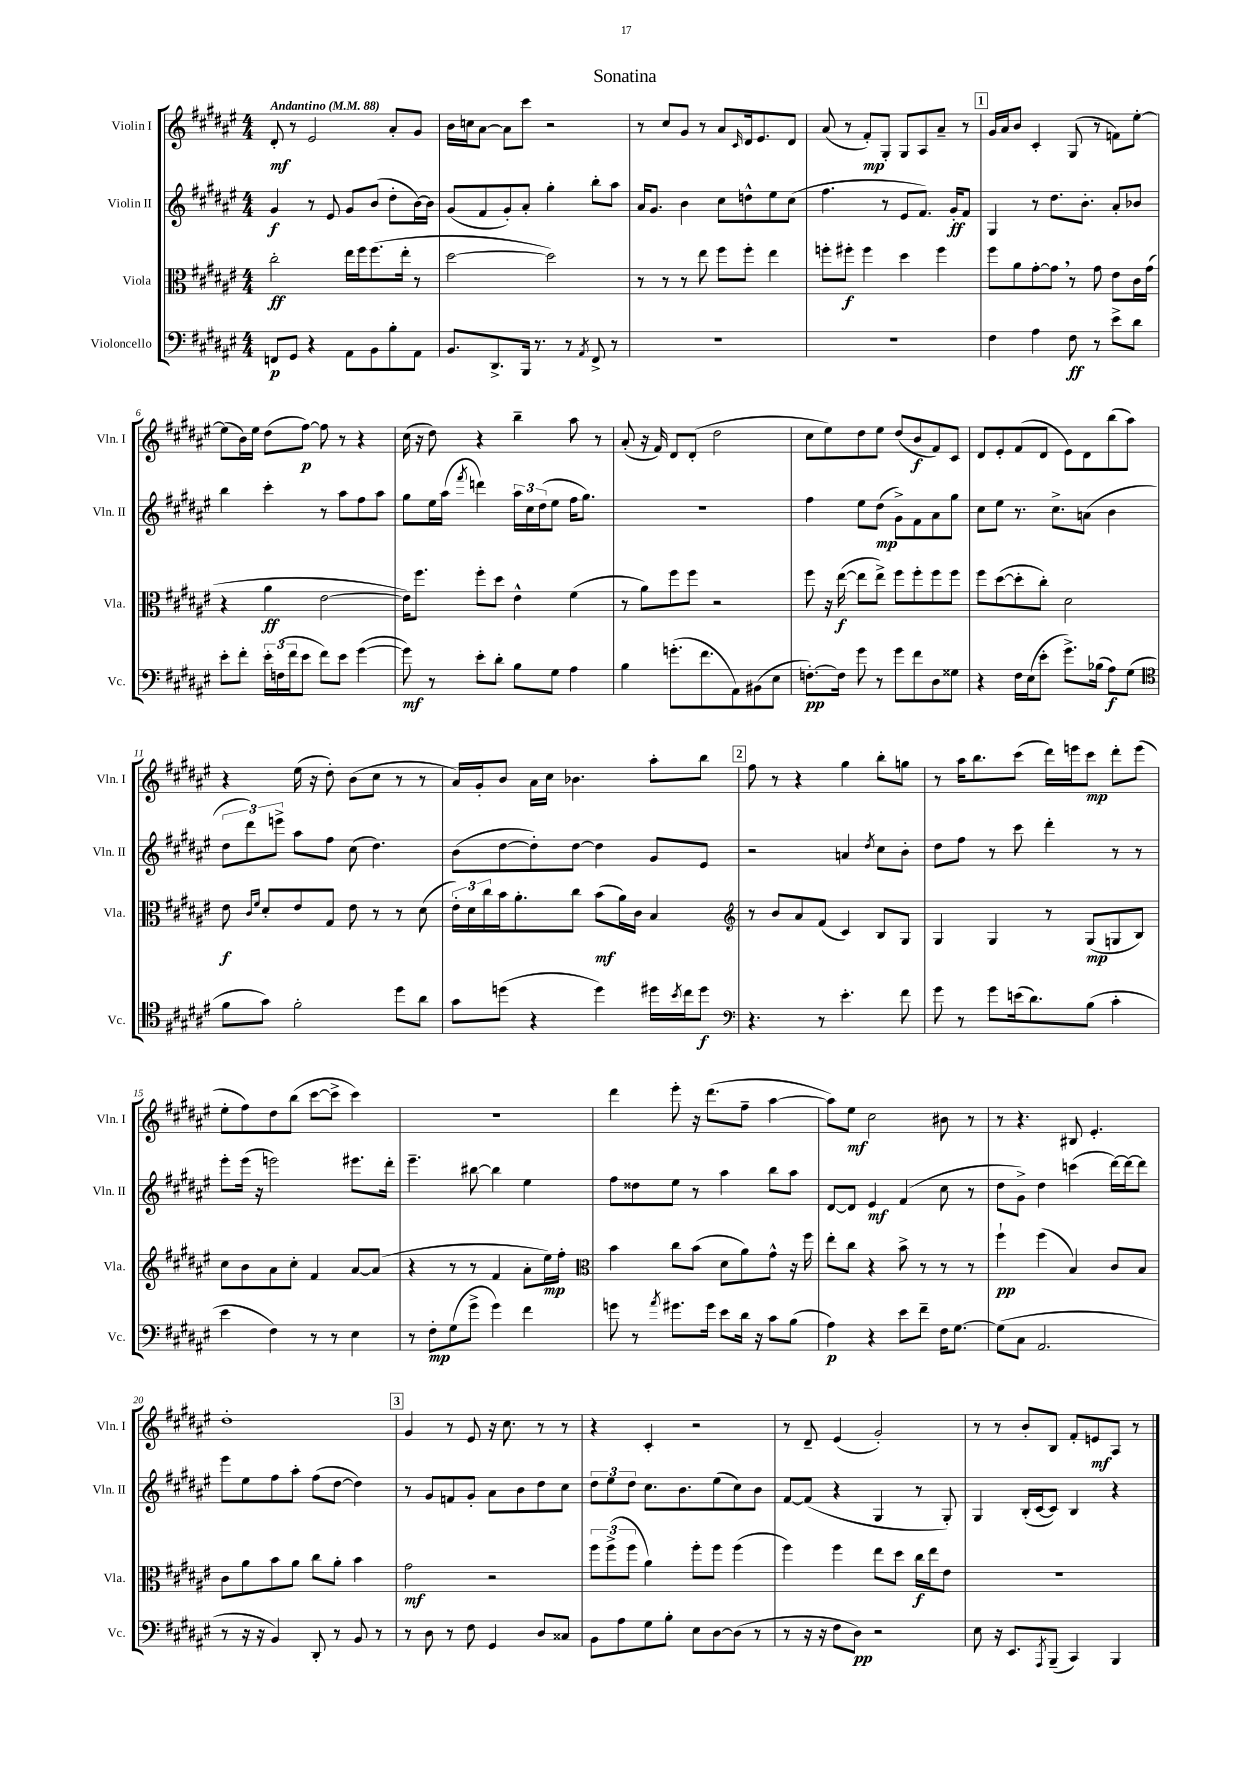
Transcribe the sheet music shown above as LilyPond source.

\header { title = "Sonatina" }
<<
\new StaffGroup <<
\new Staff = "s0" \with { instrumentName = "Violin I" shortInstrumentName = "Vln. I" } {
    \clef treble \key fis \major \numericTimeSignature \time 4/4 \tempo "Andantino" 4 = 88
    dis'8-.\mf r8 eis'2 ais'8-. gis'8 |
    b'16 c''16 ais'8~ ais'8 cis'''8 r2 |
    r8 cis''8 gis'8 r8 ais'8 \grace { cis'16 } dis'16 eis'8. dis'8 |
    ais'8( r8 fis'8-.\mp) gis8-. gis8 ais8 ais'8-- r8 |
    \mark \markup { \box "1" } gis'16 ais'16 b'8 cis'4-. gis8( r8 f'8) eis''8~-. |
    eis''8( b'16) eis''16 dis''8( fis''8~\p) fis''8 r8 r4 |
    cis''16( r16 dis''8) r4 b''4-- ais''8 r8 |
    ais'8-.( r16 fis'16) dis'8 dis'8-.( dis''2 |
    cis''8 eis''8) dis''8 eis''8 dis''8( b'8\f fis'8) cis'8 |
    dis'8 eis'8-. fis'8( dis'8 eis'8) dis'8 b''8( ais''8) |
    r4 eis''16( r16 dis''8-.) b'8( cis''8 r8 r8 |
    ais'16) gis'16-. b'8 ais'16 cis''16 bes'4. ais''8-. b''8 |
    \mark \markup { \box "2" } fis''8 r8 r4 gis''4 b''8-. g''8 |
    r8 ais''16 b''8. cis'''8( dis'''16) e'''16 cis'''8\mp dis'''8-. e'''8( |
    eis''8-. fis''8) dis''8 b''8( cis'''8~ cis'''8-> cis'''4) |
    r1 |
    dis'''4 eis'''8-. r16 dis'''8.( fis''8-- ais''4~ |
    ais''8) eis''8\mf cis''2 bis'8 r8 |
    r8 r4. bis8 eis'4.-. |
    dis''1-. |
    \mark \markup { \box "3" } gis'4 r8 eis'8 r16 cis''8. r8 r8 |
    r4 cis'4-. r2 |
    r8 dis'8-- eis'4( gis'2-.) |
    r8 r8 b'8-. b8 fis'8-. e'8\mf ais8 r8 \bar "|." |
}
\new Staff = "s1" \with { instrumentName = "Violin II" shortInstrumentName = "Vln. II" } {
    \clef treble \key fis \major \numericTimeSignature \time 4/4
    gis'4\f r8 eis'8 gis'8 b'8( dis''8-. b'16~) b'16 |
    gis'8( fis'8 gis'8-.) ais'8-. gis''4-. b''8-. ais''8 |
    ais'16 gis'8. b'4 cis''8 d''8-^ eis''8 cis''8( |
    fis''4. r8 eis'8 fis'8.) gis'16-.\ff fis'8 |
    \mark \markup { \box "1" } gis4 r8 dis''8. b'8.-. ais'8-. bes'8 |
    b''4 cis'''4-. r8 ais''8 fis''8 ais''8 |
    gis''8 eis''16 ais''16( \acciaccatura { fis'''8 } d'''4) \tuplet 3/2 { ais''16 cis''16 dis''16( } eis''8 fis''16 gis''8.) |
    R1 |
    fis''4 eis''8 dis''8\mp( gis'8->) fis'8 ais'8 gis''8 |
    cis''8 eis''8 r8. cis''8.-> a'8( b'4 |
    \tuplet 3/2 { dis''8 dis'''8) e'''8-> } ais''8 fis''8 cis''8( dis''4.) |
    b'8( dis''8~ dis''8-.) dis''8~ dis''4 gis'8 eis'8 |
    \mark \markup { \box "2" } r2 a'4 \acciaccatura { dis''8 } cis''8 b'8-. |
    dis''8 fis''8 r8 cis'''8 dis'''4-. r8 r8 |
    eis'''8-. eis'''16( r16 e'''2) eis'''8. dis'''16-. |
    eis'''4.-- bis''8~ bis''4 eis''4 |
    fis''8 disis''8 eis''8 r8 ais''4 b''8 ais''8 |
    dis'8~ dis'8 eis'4\mf fis'4( cis''8 r8 |
    dis''8 gis'8->) dis''4 c'''4( dis'''16~) dis'''16~ dis'''8 |
    eis'''8 eis''8 fis''8 ais''8-. fis''8( dis''8~ dis''4) |
    \mark \markup { \box "3" } r8 gis'8 f'8 gis'8-. ais'8 b'8 dis''8 cis''8 |
    \tuplet 3/2 { dis''8 eis''8 dis''8 } cis''8. b'8. eis''8( cis''8) b'8 |
    fis'8~ fis'8( r4 gis4 r8 gis8-.) |
    gis4 b16-.( cis'16~ cis'8) b4 r4 \bar "|." |
}
\new Staff = "s2" \with { instrumentName = "Viola" shortInstrumentName = "Vla." } {
    \clef alto \key fis \major \numericTimeSignature \time 4/4
    cis''2-.\ff eis''16 fis''16 fis''8.( eis''16-. r8 |
    dis''2~ dis''2) |
    r8 r8 r8 eis''8 fis''8 fis''8-. eis''4 |
    f''8-. fis''8-.\f fis''4 dis''4 fis''4 |
    \mark \markup { \box "1" } fis''8 ais'8 gis'8~-. gis'8 \breathe r8 gis'8 eis'8 cis'16 gis'16( |
    r4 ais'4\ff eis'2~ |
    eis'16) fis''8. fis''8-. dis''8 eis'4-^ fis'4( |
    r8 ais'8) fis''8 fis''8 r2 |
    fis''8 r16 eis''16~\f( eis''8 eis''8->) fis''8 fis''8-. fis''8 fis''8 |
    fis''8 dis''8~( dis''8-. cis''8-.) dis'2 |
    eis'8\f \grace { cis'16 fis'16 } dis'8-. eis'8 gis8 eis'8 r8 r8 dis'8( |
    \tuplet 3/2 { eis'16-.) dis'16 cis''16 } b'16 ais'8.-. cis''8 b'8\mf( ais'16) cis'16 b4 |
    \mark \markup { \box "2" } \clef treble r8 b'8 ais'8 fis'8( cis'4) b8 gis8 |
    gis4 gis4 r8 gis8\mp( g8 b8) |
    cis''8 b'8 ais'8 cis''8-. fis'4 ais'8~ ais'8( |
    r4 r8 r8 fis'4 ais'8-. eis''16\mp) fis''16-. |
    \clef alto b'4 cis''8 b'8( dis'8 ais'8) gis'8-^ r16 fis''16 |
    eis''8-. cis''8 r4 b'8-> r8 r8 r8 |
    fis''4-!\pp fis''4( b4) cis'8 b8 |
    cis'8 ais'8 b'8 ais'8 cis''8 ais'8-. b'4 |
    \mark \markup { \box "3" } gis'2\mf r2 |
    \tuplet 3/2 { fis''8 fis''8->( fis''8 } ais'4) fis''8-. fis''8 fis''4( |
    fis''4) fis''4 eis''8 dis''8 cis''16\f eis''16 eis'8 |
    r1 \bar "|." |
}
\new Staff = "s3" \with { instrumentName = "Violoncello" shortInstrumentName = "Vc." } {
    \clef bass \key fis \major \numericTimeSignature \time 4/4
    f,8\p gis,8 r4 ais,8 b,8 b8-. ais,8 |
    b,8. dis,8.-> b,,16 r8. r8 \acciaccatura { ais,8 } fis,8-> r8 |
    R1 |
    R1 |
    \mark \markup { \box "1" } fis4 ais4 fis8\ff r8 eis'8-> dis'8 |
    eis'8-. fis'8-. \tuplet 3/2 { eis'16-. f16( fis'16 } eis'8 fis'8) eis'8 gis'4~( |
    gis'8\mf) r8 eis'8-. dis'8-. b8 gis8 ais4 |
    b4 g'8.-.( fis'8. ais,8) bis,8( eis8 |
    f8.~-.\pp) f16 gis'8 r8 gis'8 fis'8 dis8 gisis8 |
    r4 fis16 eis16( eis'8-. gis'8.->) bes16( ais8\f) gis8( |
    \clef tenor fis'8 gis'8) fis'2-. dis''8 ais'8 |
    gis'8 d''8( r4 d''4) dis''16 \acciaccatura { b'8 } cis''16 dis''8\f |
    \mark \markup { \box "2" } \clef bass r4. r8 eis'4.-. fis'8 |
    gis'8 r8 gis'8 e'16( dis'8.) b8( cis'4-. |
    eis'4 fis4) r8 r8 eis4 |
    r8 fis8-.\mp gis8( gis'8-> gis'4) fis'4 |
    g'8 r8 \acciaccatura { ais'8 } gis'8. gis'16 eis'8 dis'16 r16 cis'8 b8( |
    ais4\p) r4 eis'8 fis'8-- fis16 gis8.~ |
    gis8( cis8 ais,2. |
    r8 r16 r16 b,4) dis,8-. r8 b,8 r8 |
    \mark \markup { \box "3" } r8 dis8 r8 fis8 gis,4 dis8 cisis8 |
    b,8 ais8 gis8 b8-. eis8 dis8~ dis8( r8 |
    r8 r16 r16 fis8 dis8\pp) r2 |
    eis8 r16 eis,8. \acciaccatura { ais,,8 } b,,8--( cis,4) b,,4 \bar "|." |
}
>>
>>
